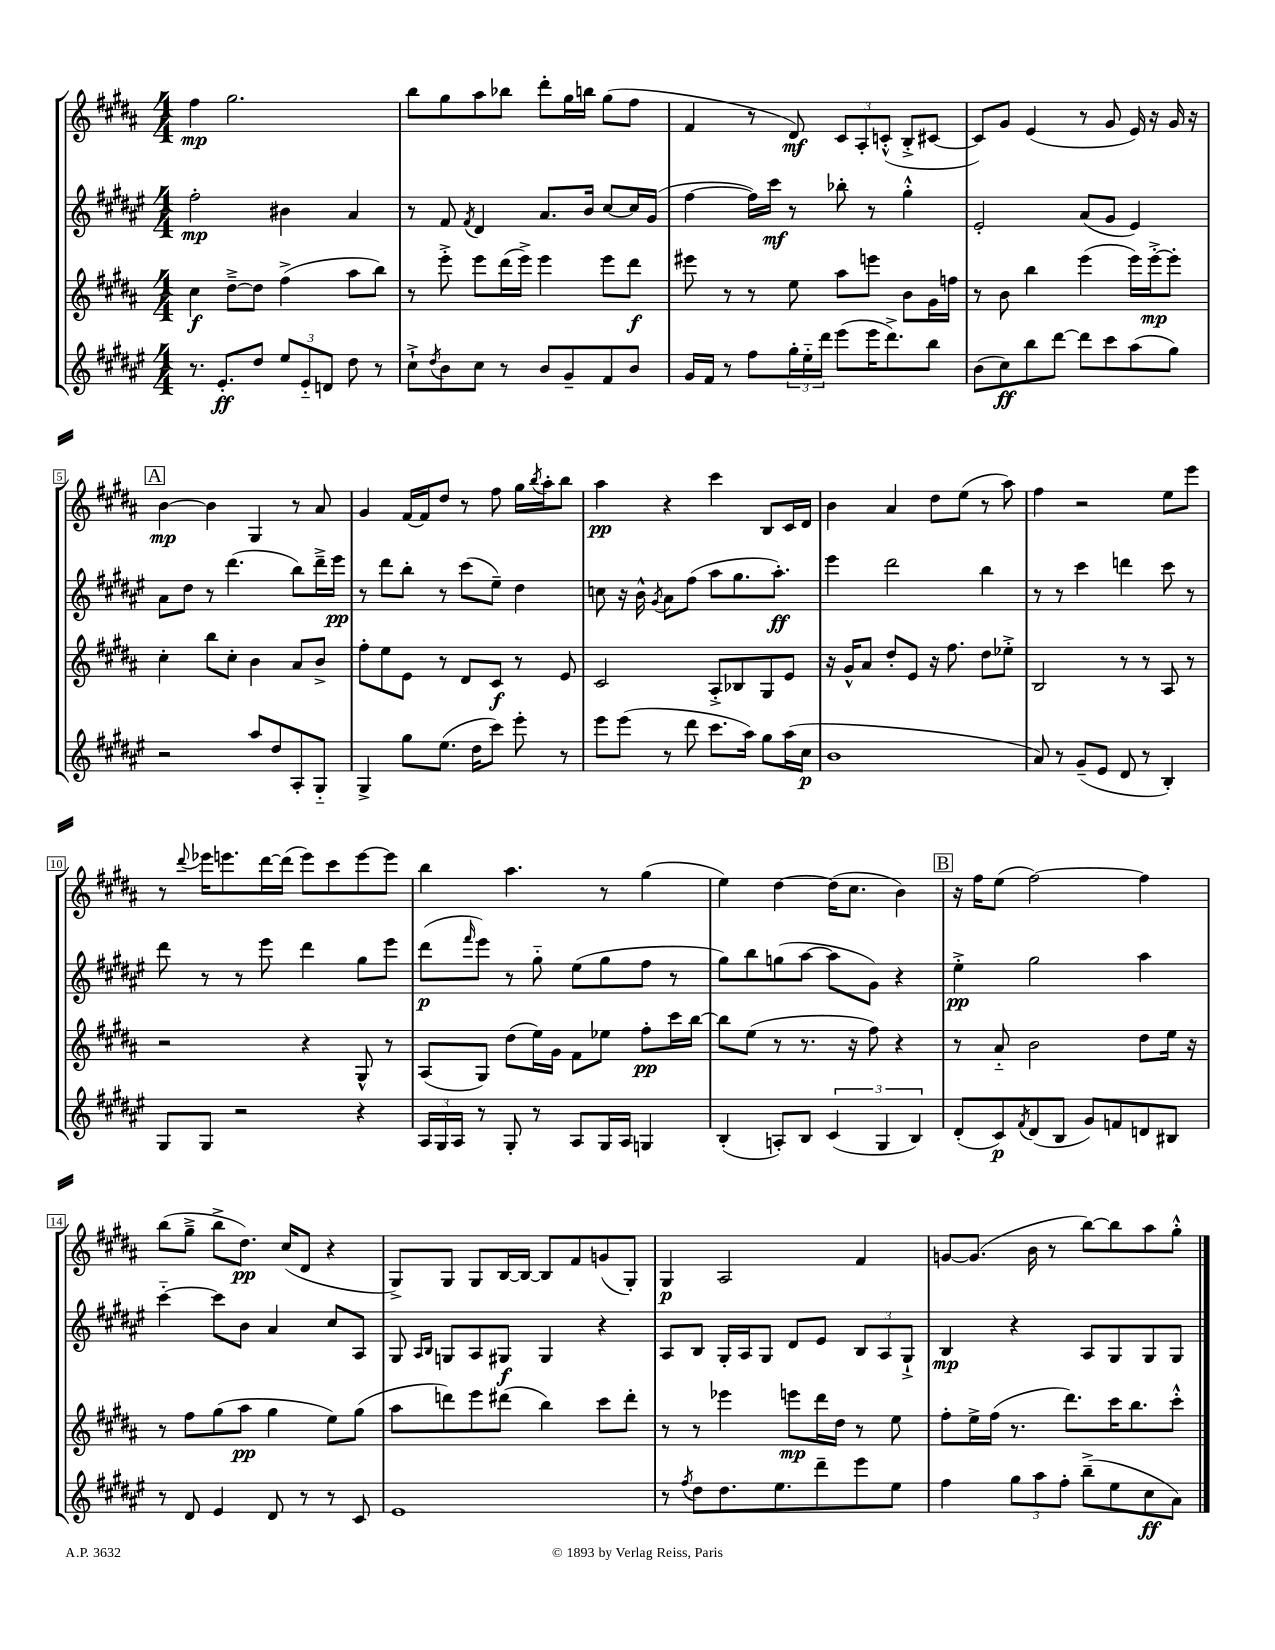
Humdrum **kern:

**kern	**kern	**kern	**kern
*staff4	*staff3	*staff2	*staff1
*clefG2	*clefG2	*clefG2	*clefG2
*k[f#c#g#d#a#e#]	*k[f#c#g#d#a#]	*k[f#c#g#d#a#e#]	*k[f#c#g#d#a#]
*M4/4	*M4/4	*M4/4	*M4/4
8.r	4cc#	2ff#'	4ff#
8.e#'	.	.	.
.	[8dd#~^	.	2.gg#
8dd#	8dd#]	.	.
12ee#	(4ff#^	4b#	.
12e#'~	.	.	.
12d	.	.	.
8dd#	8aa#	4a#	.
8r	8bb)	.	.
=	=	=	=
8cc#`^	8r	8r	8bb
8qdd#	.	.	.
8b	8eee'^	8f#	8gg#
.	.	8qf#	.
8cc#	8eee	4d#	8aa#
8r	(16ddd#	.	8bb-
.	16eee^)	.	.
8b	4eee	8.a#	8ddd#'
8g#~	.	.	16gg#
.	.	16b	16bb
8f#	8eee	[8cc#	(8gg#
8b	8ddd#	16cc#]	8ff#
.	.	(16g#	.
=	=	=	=
16g#	8eee#	[4ff#	4f#
16f#	.	.	.
8r	8r	.	.
8ff#	8r	16ff#])	8r
.	.	16ccc#	.
24gg#'	8ee	8r	8d#)
24ee#'~	.	.	.
24ddd#	.	.	.
(8eee#	8aa#	8bb-'	12c#
.	.	.	12A#'
16eee#	8eee	8r	.
.	.	.	(12c'^^
8.ddd#^)	.	.	.
.	8b	4gg#'^^	8B'^
8bb	16g#	.	[8c#
.	16ff	.	.
=	=	=	=
(8b	8r	2e#'	8c#])
8cc#)	8b	.	8g#
8bb	4bb	.	(4e
[8ddd#	.	.	.
8ddd#]	(4eee	(8a#	8r
8ccc#	.	8g#	8g#
(8aa#	16eee)	4e#)	16e)
.	[16eee'^	.	16r
8gg#)	8eee']	.	16g#
.	.	.	16r
=	=	=	=
2r	4cc#'	8a#	[4b
.	.	8dd#	.
.	8bb	8r	4b]
.	8cc#'	(4.ddd#	.
8aa#	4b	.	4G#
8dd#	.	.	.
8A#'	8a#	8bb)	8r
8G#'~	8b^	16ddd#~^	8a#
.	.	16eee#	.
=	=	=	=
4G#^	8ff#'	8r	4g#
.	8ee	8ddd#	.
8gg#	8e	8bb'	[16f#
.	.	.	16f#]
(8.ee#	8r	8r	8dd#
.	8d#	(8ccc#	8r
16dd#	.	.	.
8ccc#)	8c#	8ee#~)	8ff#
8eee#'	8r	4dd#	16gg#
.	.	.	8qbb
.	.	.	16aa#'
8r	8e	.	8bb
=	=	=	=
8eee#	2c#	8cc	4aa#
(8eee#	.	16r	.
.	.	16b^^	.
.	.	8qg#	.
8r	.	8a#	4r
8ddd#	.	(8ff#	.
8.ccc#	8A#'^	8aa#	4ccc#
.	8B-	8.gg#	.
16aa#)	.	.	.
8gg#	8G#	.	8B
.	.	8.aa#')	.
(16aa#	8e	.	16c#
16cc#	.	.	16d#
=	=	=	=
1b	16r	4eee#	4b
.	16g#^^	.	.
.	8a#	.	.
.	8dd#'	2ddd#	4a#
.	8e	.	.
.	16r	.	8dd#
.	8.ff#	.	.
.	.	.	(8ee
.	8dd#	4bb	8r
.	8ee-'^	.	8aa#)
=	=	=	=
8a#)	2B	8r	4ff#
8r	.	8r	.
(8g#~	.	4ccc#	2r
8e#	.	.	.
8d#	8r	4ddd	.
8r	8r	.	.
4B')	8A#	8ccc#	8ee
.	8r	8r	8eee
=	=	=	=
8G#	2r	8ddd#	8r
.	.	.	8qqddd#
8G#	.	8r	16eee-
.	.	.	8.eee
2r	.	8r	.
.	.	8eee#	[16ddd#
.	.	.	(16ddd#]
.	4r	4ddd#	8eee)
.	.	.	8ccc#
4r	8G#^^	8gg#	[8eee
.	8r	8eee#	8eee]
=	=	=	=
24A#	(8A#	(8ddd#	4bb
24G#	.	.	.
24A#	.	.	.
.	.	16qqfff#	.
8r	8G#)	8eee#)	.
8G#'	(8dd#	8r	4.aa#
8r	16ee)	8gg#'~	.
.	16g#	.	.
8A#	8f#	(8ee#	.
16G#	8ee-	8gg#	8r
16A#	.	.	.
4G	8ff#'	8ff#	(4gg#
.	16ccc#	8r	.
.	[16bb	.	.
=	=	=	=
(4B'	8bb]	8gg#)	4ee)
.	(8ee	8bb	.
8A')	8r	(8gg	[4dd#
8B	8.r	[8aa#	.
(6c#	.	8aa#]	(16dd#]
.	16r	.	8.cc#
.	8ff#)	8g#)	.
6G#	.	.	.
.	4r	4r	4b)
6B)	.	.	.
=	=	=	=
(8d#'	8r	4ee#'^	16r
.	.	.	16ff#
8c#)	8a#'~	.	(8ee
8qf#	.	.	.
(8d#	2b	2gg#	[2ff#)
8B	.	.	.
8g#)	.	.	.
8f	.	.	.
8d	8dd#	4aa#	4ff#]
8B#	16ee	.	.
.	16r	.	.
=	=	=	=
8r	8r	[4ccc#'~	(8bb
8d#	8ff#	.	8gg#~^
4e#	(8gg#	8ccc#]	8bb^
.	8aa#	8b	8.dd#)
8d#	4gg#	4a#	.
.	.	.	(16cc#
8r	.	.	8d#
8r	8ee)	8cc#	4r
8c#	(8gg#	8A#	.
=	=	=	=
1e#	8aa#	8G#	8G#^)
.	.	16qqA#	.
.	.	16qqB	.
.	8ddd)	8G	8G#
.	8eee	8A#	8G#
.	(8ddd#	8G#	[16B
.	.	.	16B_
.	4bb)	4G#	8B]
.	.	.	8f#
.	8ccc#	4r	(8g
.	8ddd#'	.	8G#')
=	=	=	=
8r	8r	8A#	4G#
8qff#	.	.	.
8dd#	8r	8B	.
8.dd#	4eee-	16G#'	2A#
.	.	16A#	.
.	.	8G#	.
8.ee#	.	.	.
.	8eee	8d#	.
8ddd#~	16ddd#	8e#	.
.	16dd#	.	.
8eee#	8r	12B	4f#
.	.	12A#	.
8ee#	8ee	.	.
.	.	12G#`^	.
=	=	=	=
4ff#	8ff#'	4B	[8g
.	16ee^	.	(8.g]
.	(16ff#	.	.
12gg#	8.r	4r	.
.	.	.	16b
12aa#	.	.	.
.	.	.	8r
12ff#'	.	.	.
.	8.ddd#)	.	.
(8bb~^	.	8A#	[8bb)
8ee#	16ccc#	8G#	8bb]
.	8.bb	.	.
8cc#	.	8G#	8aa#
8a#)	8ccc#'^^	8G#	8gg#'^^
==	==	==	==
*-	*-	*-	*-
